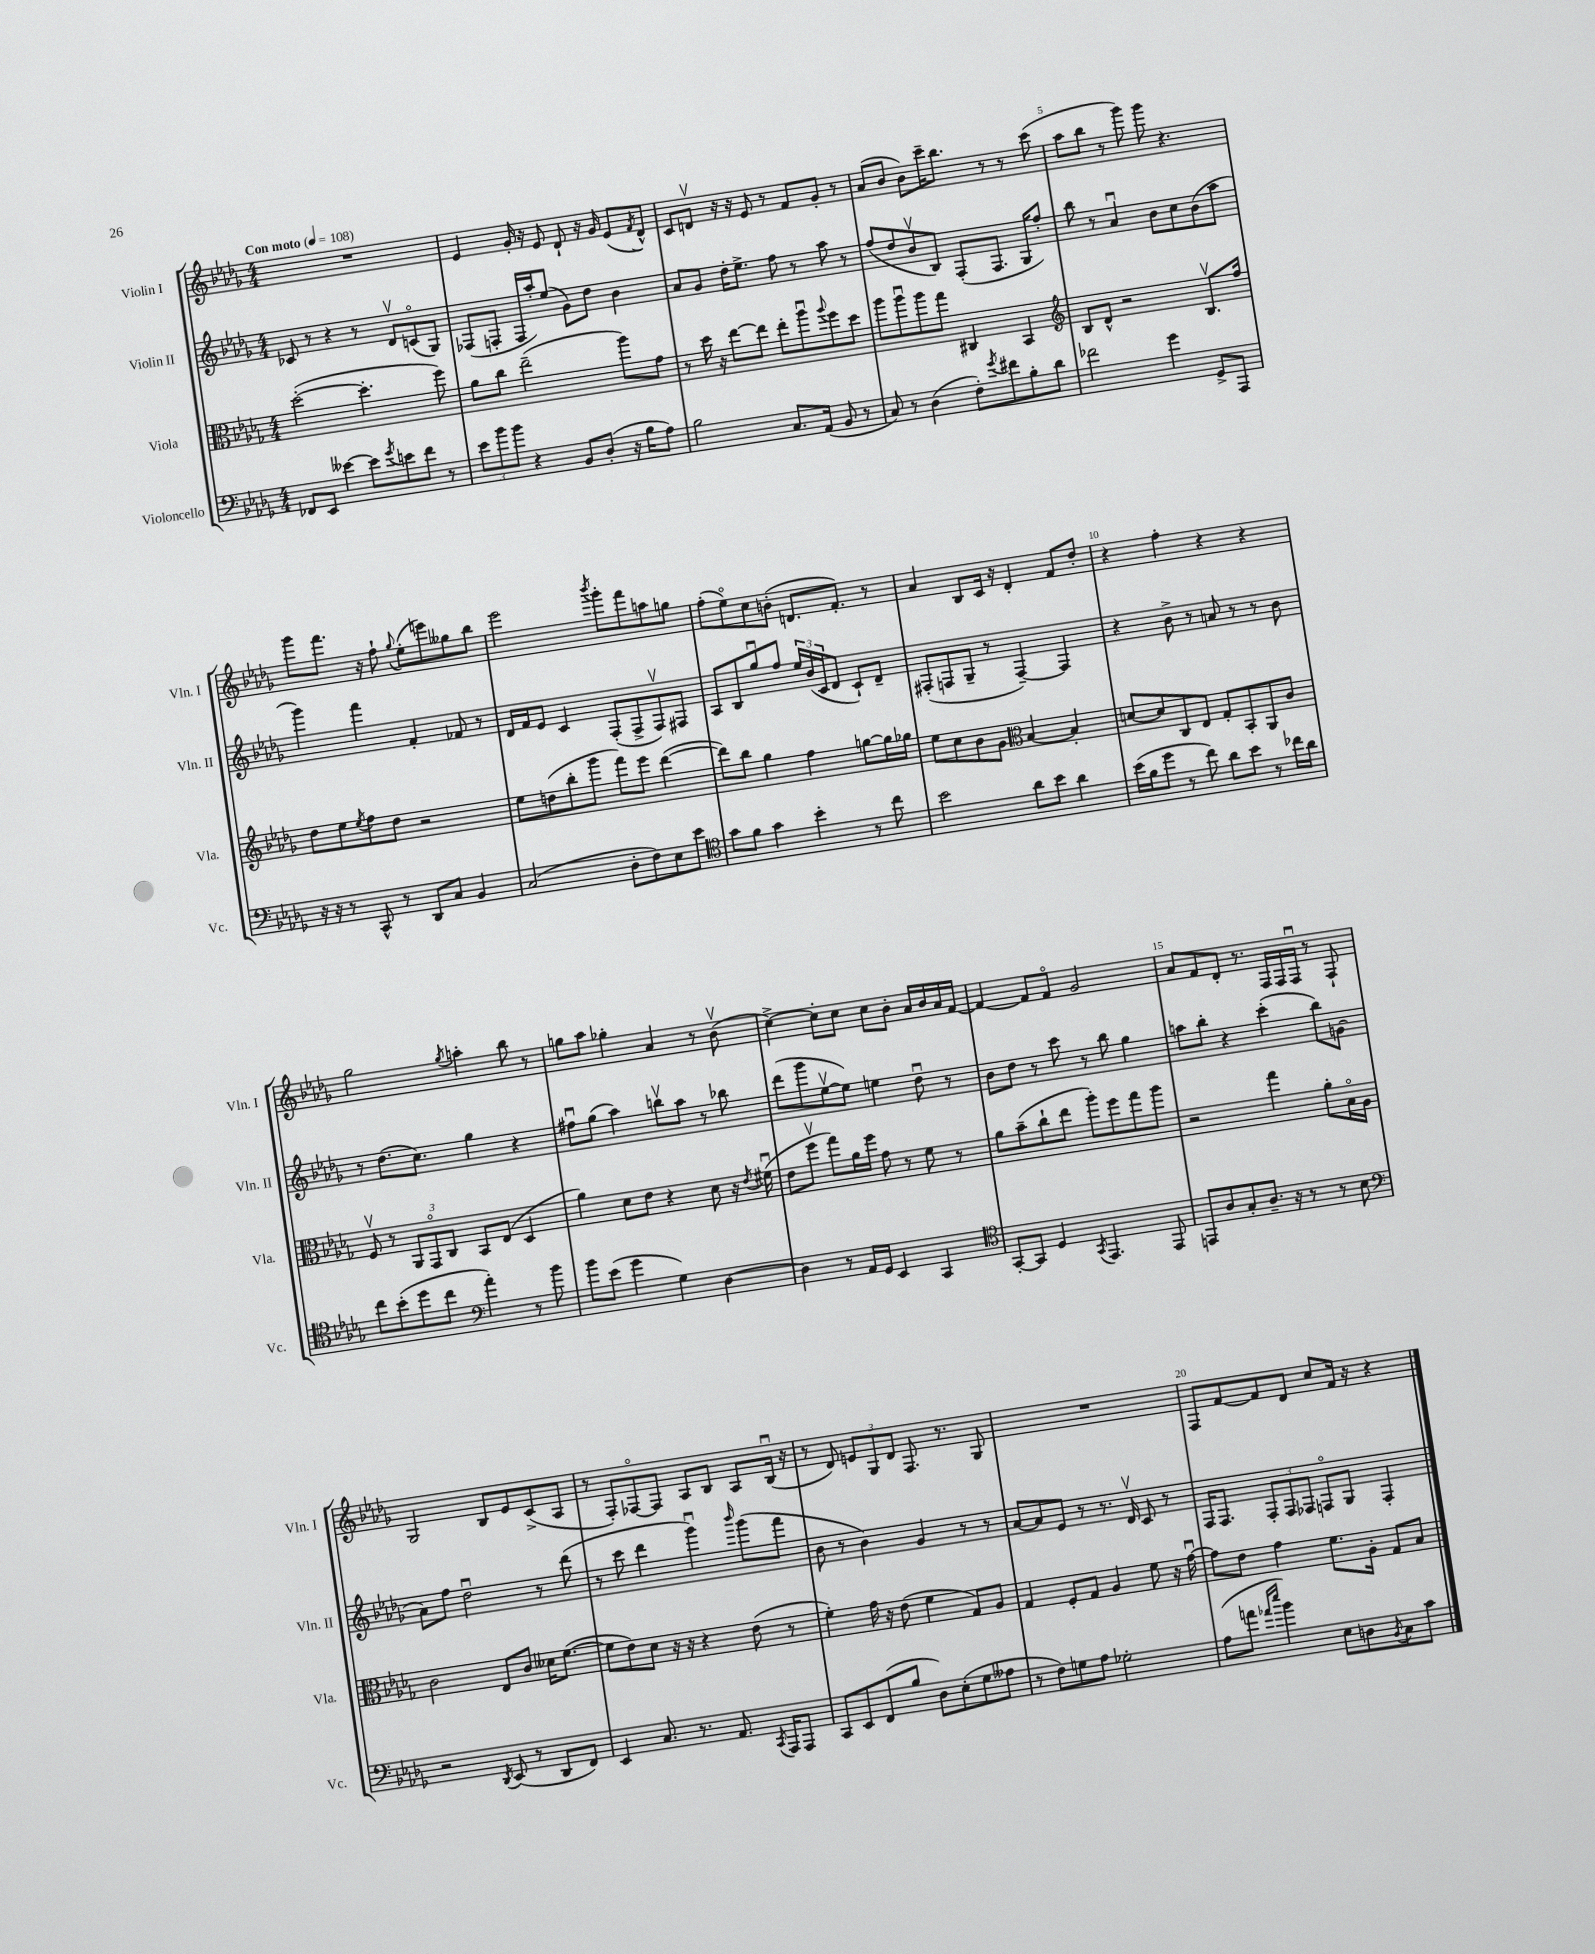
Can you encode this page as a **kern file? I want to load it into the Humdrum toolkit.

**kern	**kern	**kern	**kern
*staff4	*staff3	*staff2	*staff1
*clefF4	*clefC3	*clefG2	*clefG2
*k[b-e-a-d-g-]	*k[b-e-a-d-g-]	*k[b-e-a-d-g-]	*k[b-e-a-d-g-]
*M4/4	*M4/4	*M4/4	*M4/4
*MM108	*MM108	*MM108	*MM108
8FF-/L	([2dd-'\	8c-/	1r
8EE-/J	.	8r	.
[4e--\	.	4r	.
8e--\]L	4.dd-'\]	8r	.
8qg-/	.	.	.
8e\	.	8d-v/L	.
8f\J	.	(8co/	.
8r	8ff\)	8G-/J)	.
=	=	=	=
12e-\L	8a-\L	(8F-/L	4e-/
12b-\	.	.	.
.	8cc\J	8F'/J	.
12b-\J	.	.	.
4r	(2ee-~\	16F/LL	16g-'/
.	.	16aa-'/J)	16r
.	.	(8ee-/J	8e-/
8BB-/L	.	8g-\L)	8d-`/
(8D-'/J	.	8dd-\J	16r
.	.	.	16g-/
16r	8aa-\L)	4b-\	(8e-/L
16B-\LK	.	.	.
.	.	.	8qf/
8A-\J)	8g-\J	.	8d-^^/J)
=	=	=	=
2B-\	8r	8a-/L	8c/L
.	16dd-\	8g-/J	8dv/J
.	16r	.	.
.	[8ee-\L	16dd-'\LK	16r
.	.	8.ee-^\J	16r
.	8ee-\]J	.	8e-/
8.C/L	8ee-'\L	8ff\	8r
.	8aa-u\	8r	8f/L
(16AA-/Jk	.	.	.
.	8qqaa-/	.	.
8BB-/	8ff\	8aa-\	8g-'/J
8r	8dd-\J	8r	8r
=	=	=	=
8C/)	8aa-\L	(8ff/L	(8a-/L
8r	8aa-u\	8dd-/	8b-/J
(4D-\	8aa-\	8b-v/	8b-\L)
.	8gg-\J	8B-/J)	16ccc~\K
.	.	.	8.bb-\J
8F'\L)	4C#/	(8F'/L	.
8qg-/	.	.	.
8f#\	.	8.F/J	8r
8B-'\	4BB-/	.	8r
.	.	16G-/LK	.
8d-\J	.	8ff'/J)	(8ccc\
=	=	=	=
*	*clefG2	*	*
2f-\	8B-/L	8bb-\	8aa-\L
.	8d-^^/J	8r	8bb-\J
.	2r	4a-u/	8r
.	.	.	8ggg-\)
4g-\	.	8b-\L	8ggg-\
.	.	8cc\	4.r
8GG-^/L	8.B-v/L	(8b-\	.
8AAA-/J	.	8aa-\J	.
.	16ff/Jk	.	.
=	=	=	=
16r	8dd-\L	4ggg-\)	8ggg-\L
16r	.	.	.
8r	8ee-\	.	8.fff\J
.	8qee-/	.	.
8CC^^/	8ff\	4fff\	.
.	.	.	16r
8r	8dd-\J	.	8ff`\
.	.	.	8qqgg-/
8DD-/L	2r	4f'/	(8ee-'\L
8C/J	.	.	8eee\)
4BB-/	.	8f-/	8gg--\
.	.	8r	8bb-\J
=	=	=	=
(2C/	8ee-\L	16d-/LL	2eee-\
.	.	16f/J	.
.	(8dd\	8e-/J	.
.	8bb-'\	4c/	.
.	8ggg-\J	.	.
.	.	.	8qbbb-/
8D-'\L	8fff\L)	(8F'/L	8ggg-'\L
8F\)	8eee-\J	8F^/	8fff\
8E-\	([4ddd-\	8Fv/)	8aa\
8e-\J	.	8F#/J	8gg\J
=	=	=	=
*clefC4	*	*	*
8g-\L	8ddd-\]L)	8A-/L	(8ff'\L
8f\J	8bb-\J	8B-/	8ee-o\)
4g-\	4gg-\	8gg-u/	8cc\
.	.	8ff/J	(8b'\J
4b-'\	4ff\	24ee-/LL	8.d/L
.	.	(24b-/	.
.	.	24c/J	.
.	.	8d-/J	.
.	.	.	8.f'/J)
8r	[8gg\L	8c`/L)	.
8cc\	16gg\]L	8d-~/J	8r
.	16gg-\JJ	.	.
=	=	=	=
2b-\	8ee-\L	(8F#'/L	4a-/
.	8cc\	8F/	.
.	8b-\	8G-~/J	8B-/L
.	8g-\J	8r	16c/Jk
.	.	.	16r
*	*clefC3	*	*
8a-\L	[4B-/	[4F~/)	4d-'/
8b-\J	.	.	.
4a-\	4B-'/]	4F/]	8f/L
.	.	.	8dd-'/J
=	=	=	=
(16b-\LL	[8d/L	4r	4r
16f\J	.	.	.
8dd-\J	8d/]	.	.
8r	8C/	8b-^\	4ff'\
8cc\)	8E-/J	8r	.
8a-\L	8G-'/L	8a/	4r
8b-\J	8BB-'/	8r	.
8r	8AA-/	8r	4r
16cc-\LL	8c/J	8b-\	.
16a-\JJ	.	.	.
=	=	=	=
8cc\L	8Fv/	8r	2gg-\
(8b-'\	8r	(8.dd-\L	.
8dd-\	12AA-/L	.	.
.	.	8.cc\J)	.
.	12GG-o/	.	.
8cc\J	.	.	.
.	12C/J	.	.
*clefF4	*	*	*
.	.	.	8qgg-/
4a-'\)	8BB-/L	4gg-\	4aa'\
.	(8E-/J	.	.
8r	4D-/	4r	8bb-\
8b-\	.	.	8r
=	=	=	=
8b-\L	4a-\)	8ff#u\L	8gg\L
(8e-\J	.	(8gg-\J	8aa-\J
4g-\	8d-\L	4aa-\)	4gg-'\
.	8e-\J	.	.
4G-\)	4r	8bbv\L	4a-/
.	.	8aa-\J	.
[4D-\	8d-\	8r	8r
.	16r	8bb-\	(8b-v\
.	8qe-/	.	.
.	(16f#u\	.	.
=	=	=	=
4D-\]	8e-\L	(8ddd-\L	[4cc^\)
.	8ffv\J	8ggg-\	.
8r	8gg-\L)	[8ee-v\	8cc'\]L
16AA-/LL	16a-\L	8ee-\]J)	8cc\J
16GG-/JJ	16ff\JJ	.	.
4EE-/	8g-\	4ee\	8cc\L
.	8r	.	8b-'\J
4CC/	8f\	8dd-u\	16a-/LL
.	.	.	16b-/
.	8r	8r	16a-/
.	.	.	[16f/JJ
=	=	=	=
*clefC4	*	*	*
[8GG-'/L	8a-\L	8b-\L	4f/_
8GG-/]J	(8b-~\	8dd-\J	.
4D-/	8cc`\	8r	8f/]L
.	8ee-\J	8ccc\	8fo/J
8qGG-/	.	.	.
4.EE-/	8aa-'\L)	8r	2g-/
.	8ff\	8bb-\	.
.	8gg-\	4gg-\	.
8EE-/	8aa-\J	.	.
=	=	=	=
8EE/L	2r	8aa\L	8a-/L
8A-/	.	8bb-'\J	8f/
8G-'/	.	4r	8d-'/J
8.A-~/J	.	.	8.r
.	4gg-\	(4ccc'\	.
16r	.	.	16F/LL
8r	.	.	16F/
.	.	.	16Fu/JJ
8r	8a-'\L	8bb-\L)	8r
8B-\	16B-o\L	(8g\J	8F`/
.	16A-\JJ	.	.
=	=	=	=
*clefF4	*	*	*
2r	2c\	8a-\L)	2G-/
.	.	8ff\J	.
.	.	2dd-u\	.
8qDD-/	.	.	.
(8EE-/	8E-/L	.	8B-/L
8r	8c/J	.	8e-/
8DD-/L	16d--\LK	8r	(8c^/
.	([8.f\J	.	.
8FF/J)	.	(8ddd-\	8A-/J
=	=	=	=
4EE-/	8f\]L	8r	8r
.	8e-\)	8ccc\	8F'/L)
8.C/	8d-\J	4ddd-\	[8F-o/
.	16r	.	8F-/]J
8.r	16r	.	.
.	4r	4ggg-u\)	8A-/L
8.AA-/	.	.	8B-/J
.	.	16qqbbb-/	.
.	(8e-\	(8ggg-\L	8A-/L
8qCC/	.	.	.
16AAA-/LK	.	.	.
8AAA-/J	8r	8fff\J	(16B-u/Jk
.	.	.	16r
=	=	=	=
8CC/L	4f'\)	8b-\	8r
8EE-/	.	8r	8d-/)
(8FF/	16g-\	4b-\)	12e/L
.	16r	.	.
.	.	.	12G-/
8B-/J	(8e-\	.	.
.	.	.	12d-/J
8D-\L)	4f\	4g-/	8.F/
(8E-'\	.	.	.
.	.	.	8.r
8G-\	8G-/L)	8r	.
8A--\J	8A-/J	8r	8G-/
=	=	=	=
8r	4G-/	[8a-/L	1r
8F\L)	.	8a-/]	.
8G\	8F'/L	8e-/J	.
8A-\J	8G-/J	8r	.
2G-'\	4A-/	8.r	.
.	.	16d-v/	.
.	8f\	8c/	.
.	16r	8r	.
.	[16g-u\	.	.
=	=	=	=
(8A-\L	8g-\]L	16F/LK	8F/L
.	.	8.F/J	.
8a\J	8e-\J	.	[8f/
16qqa-/LL	.	.	.
16qqee-/JJ	.	.	.
4b-\)	4g-\	12F'/L	8f/]
.	.	12F/	.
.	.	.	8d-/J
.	.	12F-/J	.
8E-\L	8.f\L	8Fo/L	8cc/L
8D\	.	8G-/J	16f/Jk
.	16A-'\Jk	.	16r
8qBB-/	.	.	.
8C\	8G-/L	4F'/	4r
8c\J	8B-/J	.	.
==	==	==	==
*-	*-	*-	*-
